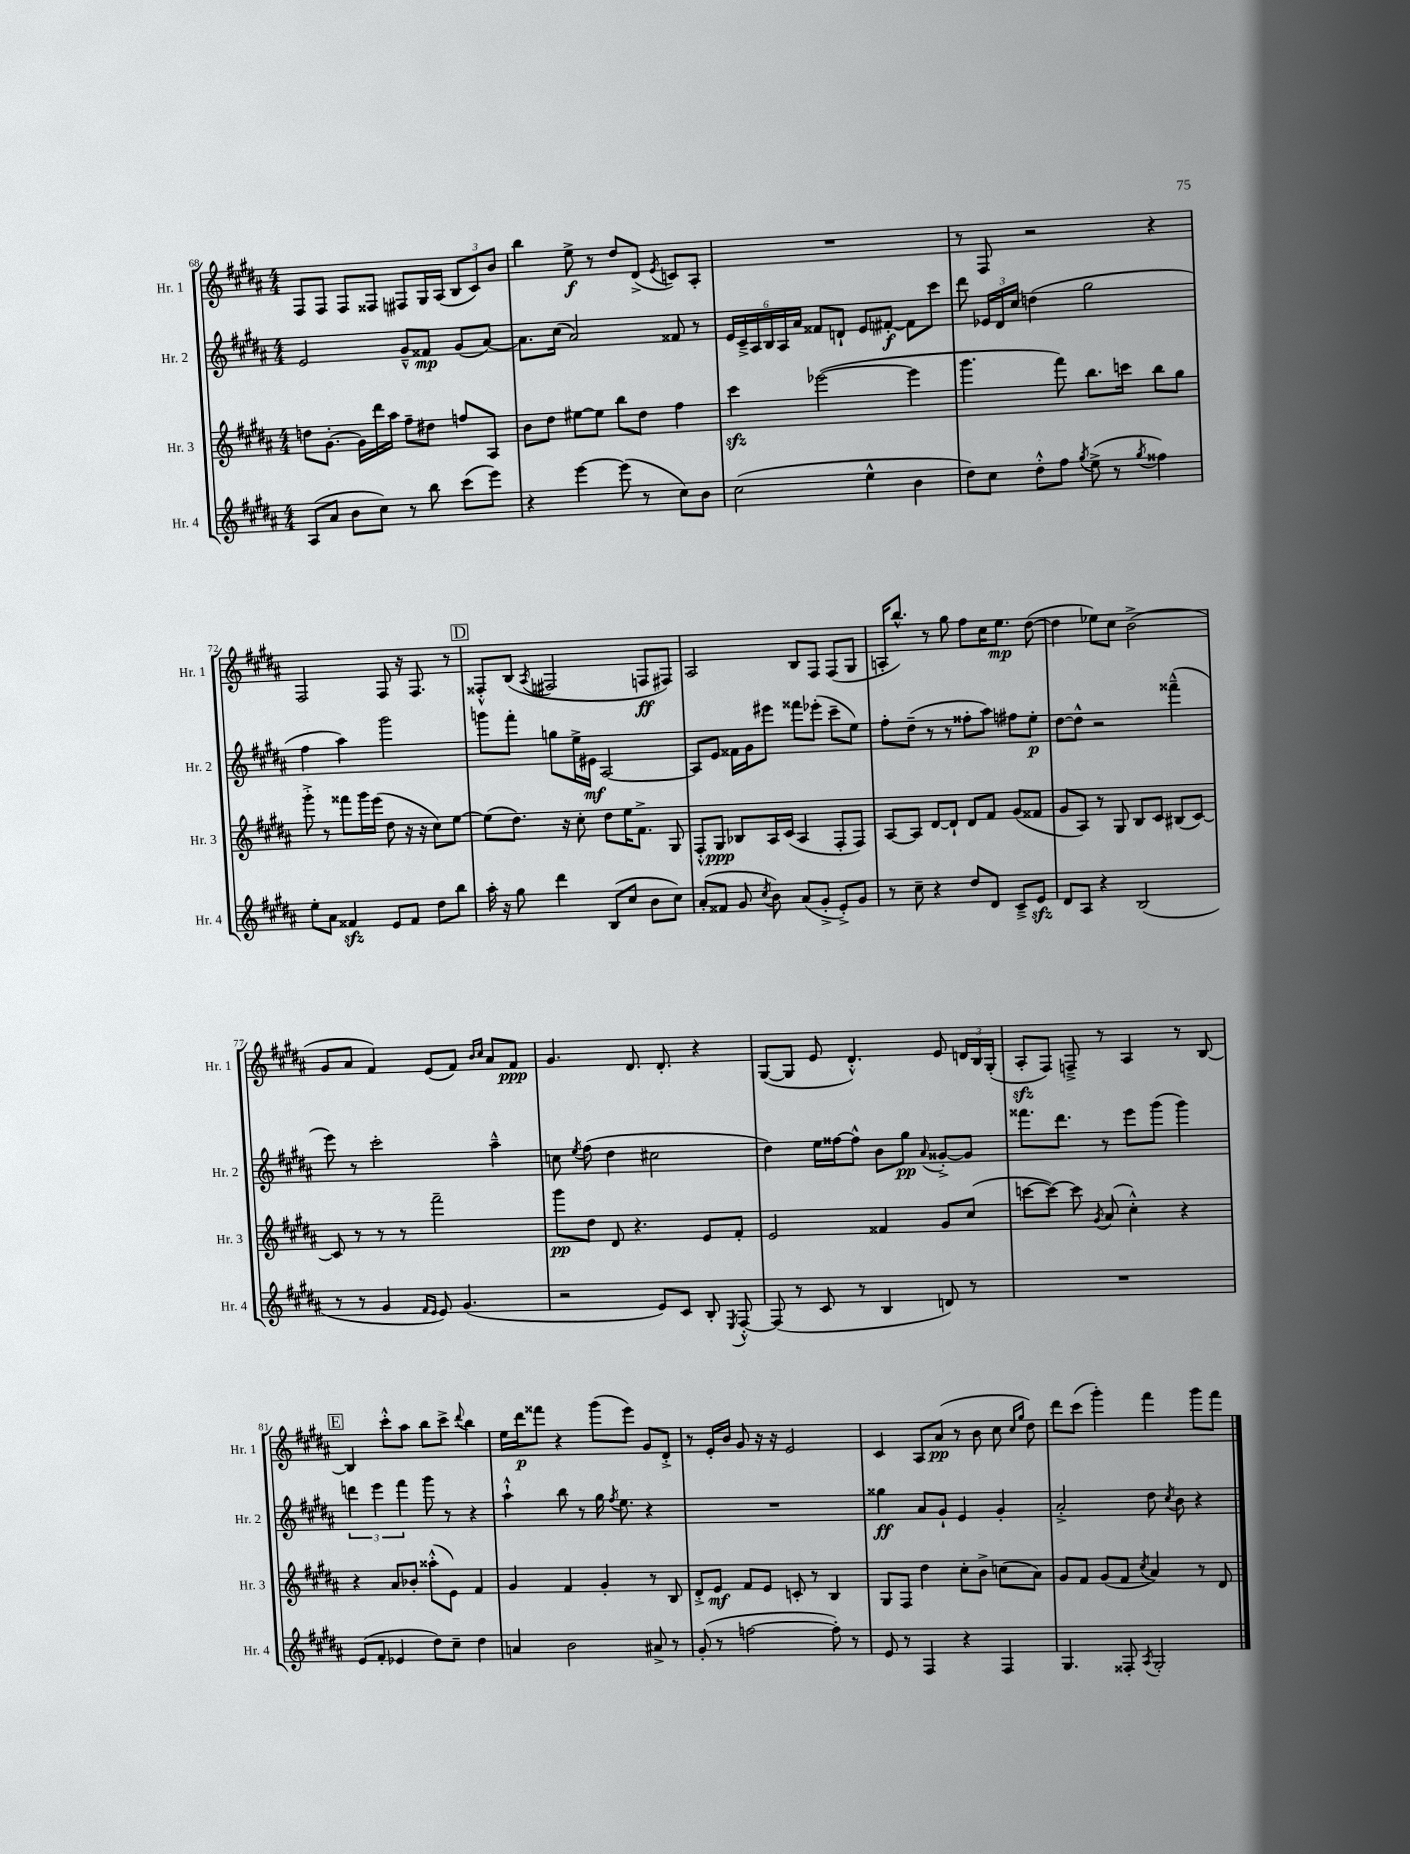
<<
\new StaffGroup <<
\new Staff = "s0" \with { instrumentName = "Hr. 1" shortInstrumentName = "Hr. 1" } {
    \clef treble \key b \major \numericTimeSignature \time 4/4
    \autoBeamOff fis8[ fis8] fis8[ fisis8] fis8[ gis16 ais16]( \tuplet 3/2 { b8[ cis'8) b'8] } |
    b''4 e''8->\f r8 dis''8[ dis'8]->( \acciaccatura { e'8 } c'8[) ais8]-. |
    R1 |
    r8 fis8 r2 r4 |
    fis2 fis8 r16 fis8. r8 |
    \mark \markup { \box "D" } fisis8[-.-^ b8]( \acciaccatura { ais8 } fis2 f8[\ff fis8]) |
    ais2 b8[ fis8] fis8[( gis8] |
    a16[-. b''8.]-^) r8 gis''8 fis''8[ cis''16 e''8.]\mp dis''8~( |
    dis''4 ees''8[) cis''8] b'2->( |
    gis'8[ ais'8] fis'4) e'8[( fis'8]) \grace { b'16[ cis''16] } ais'8[ fis'8]\ppp |
    gis'4. dis'8. dis'8.-. r4 |
    gis8[~( gis8] e'8 dis'4.-.-^) e'8 \tuplet 3/2 { d'16[ b16 gis16]-.( } |
    ais8[-.\sfz fis8]) f8---> r8 ais4 r8 b8~ |
    \mark \markup { \box "E" } b4 cis'''8[-.-^ ais''8] b''8[ cis'''8]-> \appoggiatura { dis'''8 } b''4 |
    e''16[ dis'''16\p fisis'''8] r4 gis'''8[( e'''8]) gis'8[ dis'8]-.-> |
    r8 e'16[-. b'16] gis'8 r16 r16 e'2 |
    cis'4 ais8[ ais'8]\pp( r8 b'8 cis''8 \grace { cis''16[ gis''16] } dis''8) |
    dis'''8[ cis'''8]( gis'''4-.) fis'''4 gis'''8[ fis'''8] \bar "|." |
}
\new Staff = "s1" \with { instrumentName = "Hr. 2" shortInstrumentName = "Hr. 2" } {
    \clef treble \key b \major \numericTimeSignature \time 4/4
    \autoBeamOff e'2 gis'8[---^ fisis'8]\mp gis'8[( ais'8]~) |
    ais'8.[ cis''16]( ais'2) fisis'8 r8 |
    \tuplet 6/4 { e'16[ cis'16---> ais16 b16 ais16 ais'16] } fisis'8[ d'8]-! e'8[ fis'8]~-.\f fis'8[ cis'''8] |
    dis'''8 \tuplet 3/2 { ees'16[ dis'16 cis''16] } d''4( gis''2 |
    fis''4 ais''4) gis'''2 |
    \mark \markup { \box "D" } g'''8[ fis'''8]-. g''8[ e''16-> eis'16]\mf ais2~ |
    ais8[ e'8] fisis'16[ gis'16 eis'''8] fisis'''8[ ees'''8]-.( cis'''8[-- e''8]) |
    fis''8[-. dis''8]--( r8 r8 fisis''8[-. ais''8]) fis''8[ e''8]-.\p |
    dis''8[~ dis''8]-^ r2 fisis'''4---^( |
    e'''8) r8 cis'''2-. ais''4---^ |
    c''8 \acciaccatura { e''8 } fis''8( dis''4 cis''2 |
    dis''4) e''16[ fisis''16~ fisis''8]-^ b'8[ gis''8]\pp \appoggiatura { ais'8 } gisis'8[~-.-> gisis'8] |
    fisis'''8.[ dis'''8.] r8 e'''8[ gis'''8]( gis'''4) |
    \mark \markup { \box "E" } \tuplet 3/2 { d'''4 e'''4 fis'''4 } gis'''8 r8 r4 |
    ais''4-!-^ b''8 r8 gis''16 \acciaccatura { fis''8 } e''8. r4 |
    R1 |
    gisis''4\ff ais'8[ gis'8]-! e'4 gis'4-. |
    ais'2-.-> dis''8 \acciaccatura { cis''8 } b'8 r4 \bar "|." |
}
\new Staff = "s2" \with { instrumentName = "Hr. 3" shortInstrumentName = "Hr. 3" } {
    \clef treble \key b \major \numericTimeSignature \time 4/4
    \autoBeamOff d''8[ gis'8.]~-. gis'16[ dis'''16 ais''16] fis''8[-- dis''8] f''8[ ais8] |
    b'8[ dis''8] eis''8[~ eis''8] b''8[ dis''8] fis''4 |
    cis'''4\sfz ees'''2~( ees'''4 |
    gis'''4. fis'''8) b''8.[ c'''16] b''8[ gis''8] |
    gis'''8-.-> r8 fisis'''8[ gis'''16 e'''16]( dis''8 r16 r16 cis''8[) e''8]~ |
    \mark \markup { \box "D" } e''8[( dis''8.]) r16 cis''8-. dis''8[ e''16 fis'8.]-> gis8 |
    fis8[-.-^ gis8]\ppp bes8[ ais16 cis'16]( ais4 fis8[-. fis8]) |
    ais8[~ ais8] dis'8[~ dis'8]-! dis'8[ fis'8] gis'8[( fisis'8] |
    gis'8[ ais8]) r8 gis8 b8[ cis'8] bis8[( cis'8]~) |
    cis'8 r8 r8 r8 fis'''2-- |
    gis'''8[\pp dis''8] dis'8 r4. e'8[ fis'8]-. |
    e'2 fisis'4 gis'8[ cis''8]( |
    c'''8[~ c'''8]~) c'''8 \acciaccatura { gis'8 } ais'8( cis''4-.-^) r4 |
    \mark \markup { \box "E" } r4 ais'8[ bes'8]-. aisis''8[-.-^( e'8]) fis'4 |
    gis'4 fis'4 gis'4-. r8 b8 |
    dis'8[-.-> e'8]\mf fis'8[ e'8] c'8-. r8 b4 |
    gis8[ fis8] dis''4 cis''8[-. b'8]-> c''8[( ais'8]) |
    gis'8[ fis'8] gis'8[( fis'8] \acciaccatura { cis''8 } ais'4) r8 dis'8 \bar "|." |
}
\new Staff = "s3" \with { instrumentName = "Hr. 4" shortInstrumentName = "Hr. 4" } {
    \clef treble \key b \major \numericTimeSignature \time 4/4
    \autoBeamOff ais8[( ais'8] b'8[ cis''8]) r8 b''8 cis'''8[( e'''8]) |
    r4 e'''4~ e'''8( r8 cis''8[) b'8] |
    cis''2( e''4-^ b'4 |
    dis''8[) cis''8] dis''8[-.-^ fis''8] \acciaccatura { gis''8 } e''8->( r8 \acciaccatura { gis''8 } fisis''4) |
    e''8[-. ais'8] fisis'4\sfz e'8[ fisis'8] dis''8[ b''8] |
    \mark \markup { \box "D" } ais''16-. r16 gis''8 dis'''4 b8[( cis''8] b'8[ cis''8]) |
    ais'8[-.( fisis'8] gis'8 \acciaccatura { cis''8 } b'8) ais'8[( gis'8]-.-> e'8[-.->) gis'8] |
    r8 cis''8-- r4 dis''8[ dis'8] cis'8[---> e'8]\sfz |
    dis'8[ ais8] r4 b2( |
    r8 r8 gis'4 \grace { fis'16[ e'16] } e'8) gis'4.( |
    r2 e'8[) cis'8] b8-. \acciaccatura { e8 } fis8~-.-^ |
    fis8( r8 cis'8 r8 b4 d'8) r8 |
    R1 |
    \mark \markup { \box "E" } e'8[( fis'8]-. ees'4 dis''8[) cis''8]-- dis''4 |
    a'4 b'2 ais'8-> r8 |
    gis'8-.( r8 f''2~ f''8-.) r8 |
    e'8 r8 fis4 r4 fis4 |
    gis4. fisis8-. \acciaccatura { ais8 } gis2-. \bar "|." |
}
>>
>>
\layout { \context { \Score currentBarNumber = #68 } }
